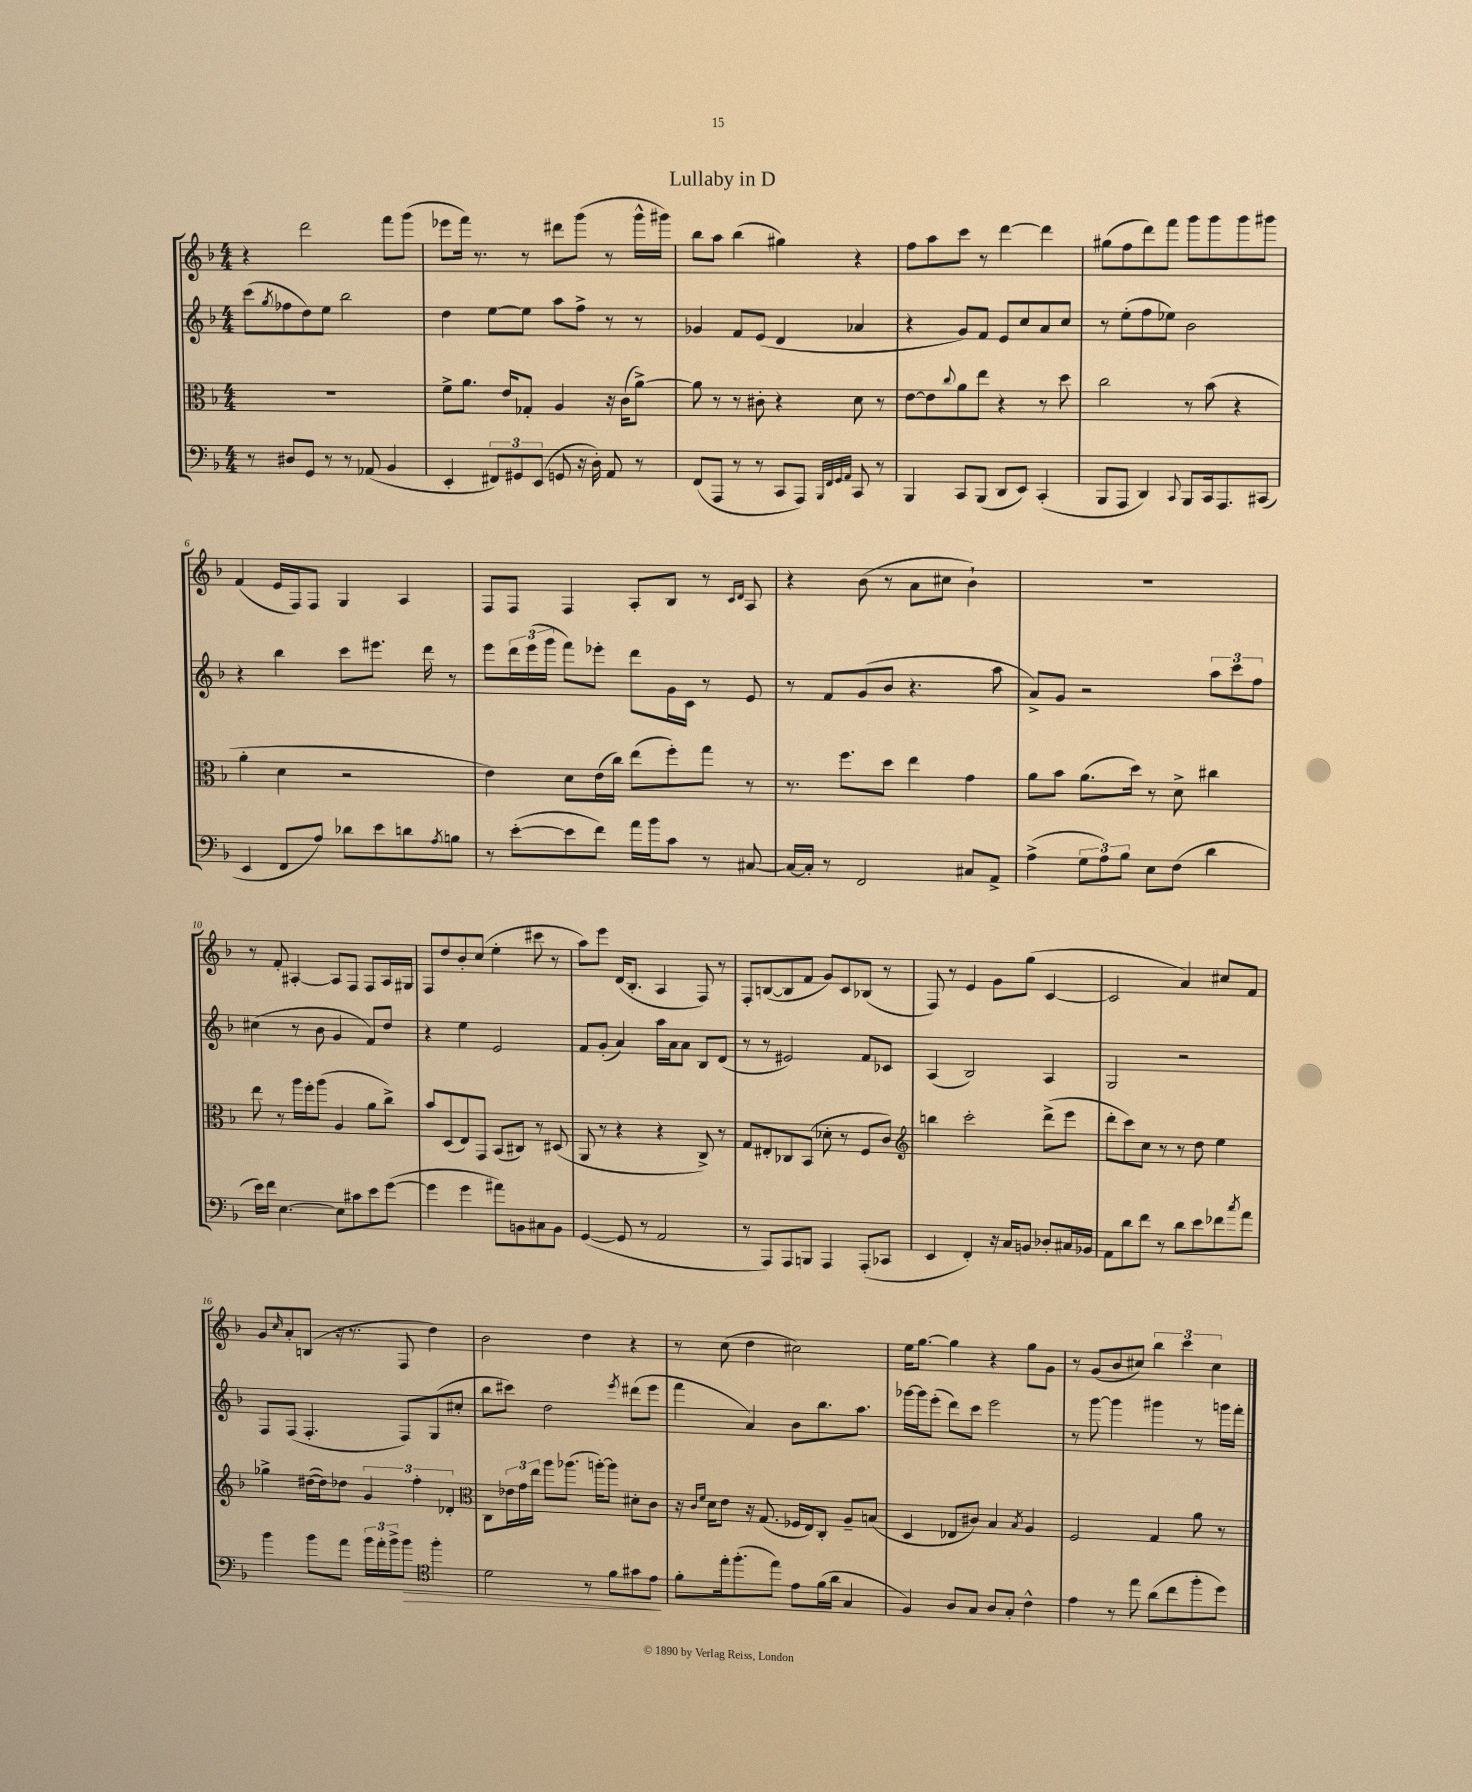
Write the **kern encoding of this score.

**kern	**kern	**kern	**kern
*staff4	*staff3	*staff2	*staff1
*clefF4	*clefC3	*clefG2	*clefG2
*k[b-]	*k[b-]	*k[b-]	*k[b-]
*M4/4	*M4/4	*M4/4	*M4/4
8r	1r	(8ccc	4r
.	.	8qgg	.
8D#	.	8ff-	.
8GG	.	8dd)	2ddd
8r	.	8ee	.
8r	.	2bb-	.
(8AA-	.	.	.
4BB-	.	.	8fff
.	.	.	(8ggg
=	=	=	=
4EE'	8f^	4dd	8eee-
.	8.a	.	16fff)
.	.	.	8.r
12FF#)	.	[8ee	.
.	16e	.	.
12GG#	.	.	.
.	8G-'	8ee]	8r
(12EE	.	.	.
8GG	4A	8aa	8ddd#
16r	.	8ff^	(8ggg
16D')	.	.	.
8AA	16r	8r	8r
.	(16c	.	.
8r	[8a^)	8r	16ggg^^
.	.	.	16ggg#)
=	=	=	=
(8FF	8a]	4g-	8bb-
8AAA	8r	.	8aa
8r	8r	8f	(4bb-
8r	8c#'	(8e	.
8CC	4r	4d	4gg#)
8AAA)	.	.	.
32qqBBB-	.	.	.
32qqFF	.	.	.
32qqGG	.	.	.
32qqAA	.	.	.
8CC	8d	4a-	4r
8r	8r	.	.
=	=	=	=
4BBB-	[8e	4r	8ff
.	8e]	.	8aa
.	8qqcc	.	.
8CC	8a	8g)	8ccc
(8BBB-	8ee	8f	8r
8DD	4r	8e	[4ddd
8EE)	.	8cc	.
(4CC'	8r	8a	4ddd]
.	8dd	8cc	.
=	=	=	=
8BBB-	2cc	8r	(8gg#
8AAA	.	(8ee'	8ff
4DD)	.	8ff	8ddd)
.	.	8ee-)	8fff
8qqCC	.	.	.
8BBB-	8r	2b-	8ggg
16CC	(8b-	.	8ggg
8.AAA	.	.	.
.	4r	.	8ggg
(8CC#	.	.	8ggg#
=	=	=	=
4EE	4a'	4r	(4f
8FF	4d	4bb-	16e
.	.	.	16F)
8A)	.	.	8F
8d-	2r	8ccc	4G
8e	.	8.eee#	.
8d	.	.	4A
.	.	16ddd	.
8qA	.	.	.
8B	.	8r	.
=	=	=	=
8r	4e)	8eee	8F
([8e'	.	24ddd	8F
.	.	(24eee	.
.	.	24ggg	.
8e]	8d	8fff)	4F
8f)	(16e	8eee-'	.
.	16cc)	.	.
16a	(8ee	8ddd	8A'
16b-	.	.	.
8c	8ff')	16g	8B-
.	.	16c	.
8r	8gg	8r	8r
.	.	.	16qqc
.	.	.	16qqd
[8C#	8r	8e	8A
=	=	=	=
16C#_	8.r	8r	4r
16C#']	.	.	.
8r	.	8f	.
.	8.ff	.	.
2FF	.	(8g	(8b-
.	8dd	8b-	8r
.	4ee	4.r	8a
.	.	.	8cc#
8C#	4g	.	4b-`)
8AA^	.	8aa	.
=	=	=	=
(4A^	8a	8a^)	1r
.	8b-	8g	.
12G	(8.a	2r	.
12A)	.	.	.
12B-	.	.	.
.	16dd)	.	.
8E	8r	.	.
(8F	8d^	.	.
4d	4cc#	12aa	.
.	.	12ccc	.
.	.	12ff	.
=	=	=	=
16e)	8ee	(4cc#	8r
16f	.	.	.
[4.E	8r	.	8f'
.	16aa	8r	[4A#'
.	16ff'	.	.
.	(8aa	8b-	.
8E]	4A	4g	8A#]
8c#	.	.	8F
8e	8a	8f)	8F
([8g	8cc^)	8dd	16A#
.	.	.	16G#
=	=	=	=
4g]	8b-	4r	8F
.	(8D	.	8dd
4g	8E)	4ee	8b-'
.	8GG	.	(8cc
8a#)	(8BB-	2e	4ee'
8BB	8C#)	.	.
8C#	8r	.	8ccc#
8BB	(8D#	.	8r
=	=	=	=
([4GG	8AA	8f	8aa)
.	8r	(8g'	8eee
8GG]	4r	4a)	(16d
.	.	.	8.B-'
8r	.	.	.
2AA	4r	16aa	4A
.	.	16a	.
.	.	8a	.
.	8C^)	8B-	8F)
.	8r	(8d	8r
=	=	=	=
8r	8G	8r	8F'
8AAA)	8E#'	8r	([8B
8AAA	8C-	2e#)	8B]
8BBB	(8BB-	.	8f
4AAA	8d-'	.	8g)
.	8r	.	8c
(8AAA'	8F	8f	(8B-
8CC-	8c)	8c-	8r
=	=	=	=
*	*clefG2	*	*
4EE	4bb	(4A	8F)
.	.	.	8r
4FF')	2ccc'	2B-)	4e
16r	.	.	8g
16C	.	.	.
8BB	.	.	(8gg
8D-'	(8ddd^	4A	[4c
16C#	8eee	.	.
16BB-	.	.	.
=	=	=	=
8AA	8ddd'	2G	2c]
8d	8ccc)	.	.
8f	8cc	.	.
8r	8r	.	.
8d	8r	2r	4a)
8e	8dd	.	.
8f-	4ee	.	8cc#
8qcc	.	.	.
8a	.	.	8f
=	=	=	=
4b-	4gg-^	8F	8g
.	.	.	16qqcc
.	.	(8F	8a'
8b-	([16dd#	4.F'	(8B
.	16dd#])	.	.
8a	8dd-	.	16r
.	.	.	8.r
24b-	6g	.	.
24a'	.	.	.
24b-^	.	.	.
8b-	.	8F)	8F
.	6ff'	.	.
*clefC4	*	*	*
4ff'	.	(8G	4dd)
.	6d-'	.	.
.	.	8cc#'	.
=	=	=	=
*	*clefC3	*	*
2d	8C	8bb-	2b-
.	24e-	8ccc#)	.
.	24g	.	.
.	24ee	.	.
.	8aa	2dd	.
.	(8.aa-	.	.
8r	.	.	4dd
.	[16aa')	.	.
8f	8aa]	.	.
.	.	8qeee	.
8g#	8d#'	(8ddd#	4r
8e	8c	8eee	.
=	=	=	=
8f'	16r	4fff	8r
.	16qqc	.	.
.	16qqf	.	.
.	16d	.	.
16ee'	8e	.	(8cc
(8.ff'	.	.	.
.	16r	4a)	4dd
.	(8.G	.	.
8ee)	.	.	.
8e	16F-	8b-	2cc#)
.	16E)	.	.
(16f	8C'	8.bb-	.
16a	.	.	.
4G	8A~	.	.
.	.	8.aa	.
.	(8B	.	.
=	=	=	=
4F)	4D	[16ggg-	16ee
.	.	16ggg-]	[8.gg
.	.	(8eee'	.
8A	8E-	8ddd)	4gg]
8G	8c#)	8ccc	.
8A	4B-	2eee	4r
8G'	.	.	.
.	8qB-	.	.
4c^^	4A	.	8gg
.	.	.	8g
=	=	=	=
4e	2F	8r	8r
.	.	[8ggg	(8g
8r	.	4ggg]	8b-
8ee	.	.	8cc#)
(8a	4G	4ggg#	6bb-
8cc	.	.	.
.	.	.	6ccc
8ff'	8a	8r	.
.	.	.	6cc#
8dd)	8r	16ggg	.
.	.	16fff'	.
==	==	==	==
*-	*-	*-	*-
